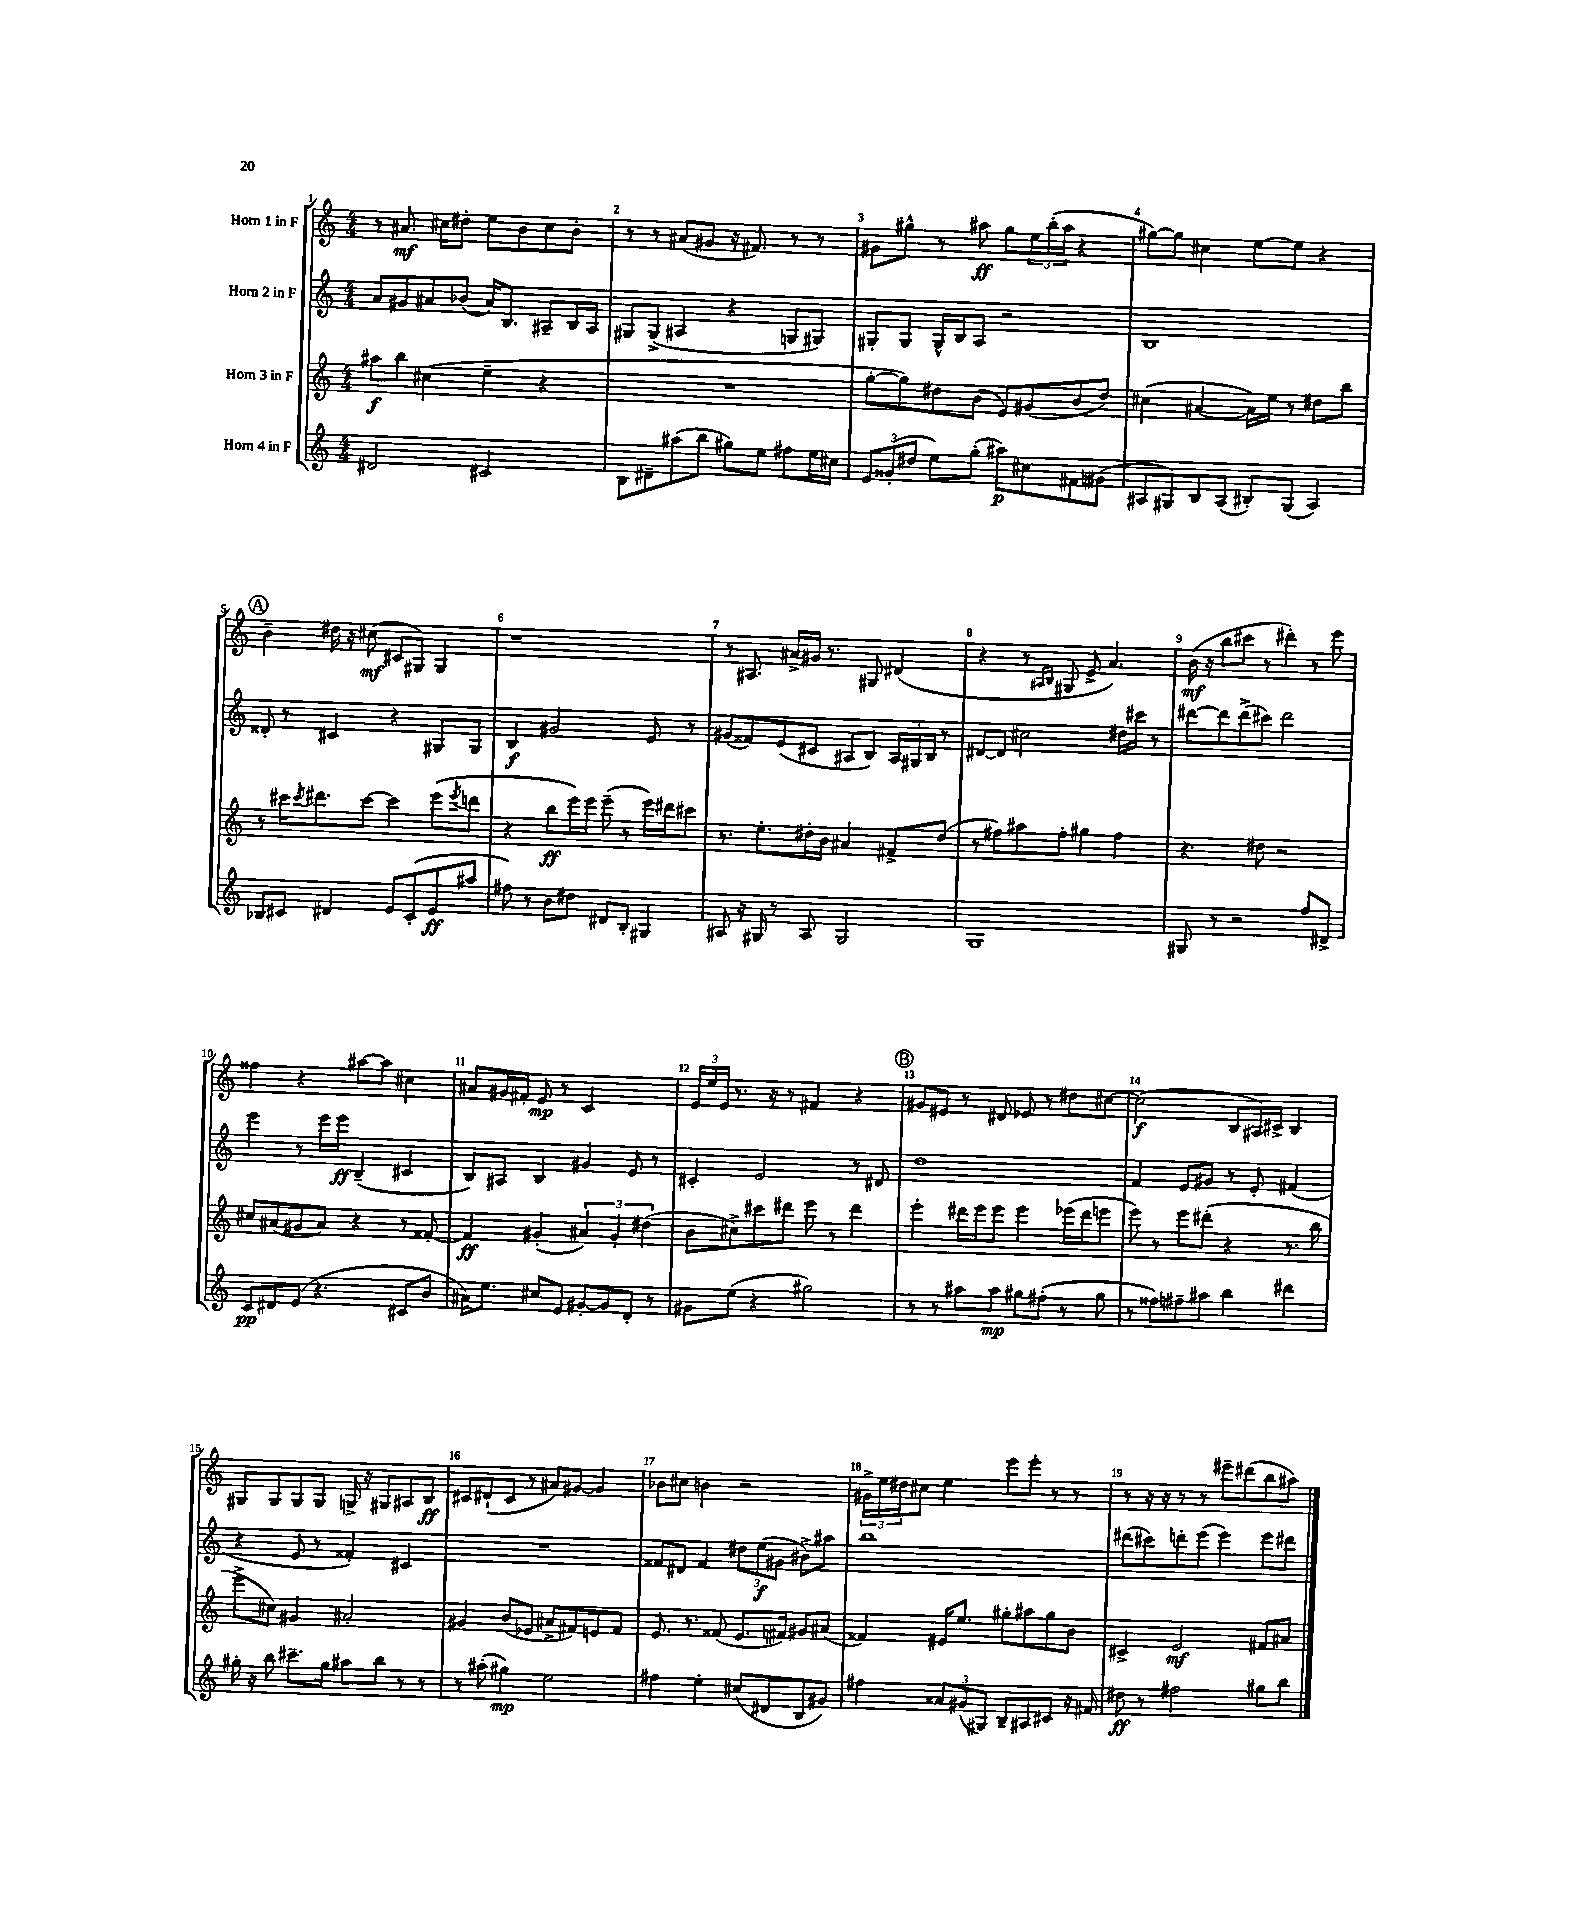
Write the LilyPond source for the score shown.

<<
\new StaffGroup <<
\new Staff = "s0" \with { instrumentName = "Horn 1 in F" } {
    \clef treble \key c \major \numericTimeSignature \time 4/4
    r8 ais'8.\mf cis''16 dis''8-. e''8 b'8 cis''8 b'8-. |
    r8 r8 ais'8( gis'8 r16 fis'8.) r8 r8 |
    gis'8 gis''8-^ r8 ais''8\ff gis''8 \tuplet 3/2 { e''16 b''16-.( ais''16 } r4 |
    gis''8~) gis''8 cis''4 e''8~ e''8 r4 |
    \mark \markup { \circle "A" } b'4-- dis''16 r16 cis''8\mf( cis'8 gis8) gis4 |
    r1 |
    r8 ais8. ais'16-> gis'16 r8. gis8 dis'4( |
    r4 r8 \grace { ais16 b16 } gis8 e'8-> a'4.) |
    b'16\mf( r16 b''8 cis'''8 r8 dis'''4-.) r8 e'''8 |
    fisis''4 r4 ais''8~ ais''8 cis''4 |
    ais'8 gis'16 fis'16-. e'8\mp r8 c'2 |
    \tuplet 3/2 { e'16 e''16 e'16 } r8. r16 r8 fis'4 r4 |
    \mark \markup { \circle "B" } gis'8 eis'8 r8 dis'8 ees'8 r8 dis''8 cis''8~ |
    cis''2\f( b8 ais16) cis'16-> b4 |
    gis8 gis8 gis8 gis8 g16-> r16 gis8 ais8 b8\ff |
    cis'8 dis'8-!( cis'8 r8 ais'8) gis'8~ gis'4 |
    bes'8 cis''8 b'4 r2 |
    \tuplet 3/2 { gis'16-> e''16 dis''16 } cis''8 e''4 e'''8 e'''8-. r8 r8 |
    r8 r16 r16 r8 r8 eis'''8-- dis'''8( b''8 ais''8) \bar "|." |
}
\new Staff = "s1" \with { instrumentName = "Horn 2 in F" } {
    \clef treble \key c \major \numericTimeSignature \time 4/4
    a'8 gis'8 ais'8 bes'8( ais'16) b8. ais8-- b16 ais16 |
    gis8 gis8->( ais4 r4 g8 gis8) |
    gis8-. gis8 gis16-^ b16 a8 r2 |
    b1 |
    \mark \markup { \circle "A" } disis'8-. r8 cis'4 r4 gis8 gis8 |
    b4\f gis'2 e'8 r8 |
    gis'8( fisis'8) e'8( cis'8 ais8 b8) \tuplet 3/2 { ais16 gis16 b16 } r8 |
    dis'8~ dis'8 cis''2 dis''16 cis'''16 r8 |
    dis'''8~ dis'''8 dis'''8->( cis'''8) dis'''2 |
    e'''4 r8 e'''16 e'''16\ff b4--( cis'4 |
    b8) ais8 b4 gis'4 e'8 r8 |
    cis'4-. e'2 r8 dis'8 |
    \mark \markup { \circle "B" } d''1 |
    f'4 e'8 gis'8 r8 e'8-. fis'4( |
    r4 e'8 r8 fisis'4-.) cis'4 |
    R1 |
    fisis'8 dis'8 fisis'4 \tuplet 3/2 { dis''8 e''8\f( gis'8 } bis'8->) ais''8 |
    b''1 |
    dis'''8( cis'''8) d'''8-. e'''8( e'''4) e'''8 dis'''8 \bar "|." |
}
\new Staff = "s2" \with { instrumentName = "Horn 3 in F" } {
    \clef treble \key c \major \numericTimeSignature \time 4/4
    ais''8\f b''8 cis''4( e''4-- r4 |
    R1 |
    g''8~-. g''8) dis''8 b'8( e'8) gis'8( b'8 dis''8) |
    cis''4( ais'4~ ais'16) e''16 r8 dis''8 b''8 |
    \mark \markup { \circle "A" } r8 cis'''16 \acciaccatura { cis'''8 } dis'''8. cis'''8~ cis'''4 e'''8( \acciaccatura { e'''8 } d'''8 |
    r4 b''8\ff e'''16) e'''16 e'''8--( r8 e'''16) dis'''16 cis'''8 |
    r8. e''8.-. dis''16-. b'16 ais'4 fis'8-> dis''8( |
    r8 fis''8) ais''8 fis''8-. gis''4 fis''4 |
    r4. dis''8 r2 |
    cis''8 ais'8( gis'8 ais'8) r4 r8 fisis'8~-. |
    fisis'4\ff gis'4-.( \tuplet 3/2 { ais'4) gis'4-. dis''4( } |
    b'8 cis''8->) cis'''8 dis'''8 e'''8 r8 dis'''4 |
    \mark \markup { \circle "B" } e'''4-. dis'''16 e'''16 e'''8 e'''4 ees'''16( dis'''16 e'''8 |
    e'''8) r8 e'''8 dis'''8-.( r4 r8. b''16 |
    e'''8-> cis''8) gis'4 ais'2-. |
    gis'4 b'8( ees'8 ais'8-> fis'8) e'8 fis'8 |
    e'8. r8. fisis'8( e'8. fis'16) gis'8 ais'8( |
    fisis'4) eis'16 e''8. gis''8-. ais''8 gis''8 b'8 |
    cis'4-> e'2\mf fis'8 ais'8 \bar "|." |
}
\new Staff = "s3" \with { instrumentName = "Horn 4 in F" } {
    \clef treble \key c \major \numericTimeSignature \time 4/4
    dis'2 cis'2 |
    b8 dis'8-- ais''8( b''8 gis''8) e''8 fis''8 e''16 cis''16 |
    \tuplet 3/2 { e'8 gisis'8-.( dis''8 } e''8) g''8-.( ais''8\p) cis''8 fis'8 gis'8( |
    ais8 gis8) b8 ais8( bis8-.) gis8( ais4) |
    \mark \markup { \circle "A" } bes8 cis'8 dis'4 e'8 cis'8-.( e'8\ff ais''8 |
    fis''8) r8 b'8 dis''8 dis'8 b8-. gis4 |
    ais8 r16 gis16 r8 ais8 gis2 |
    g1 |
    gis8 r8 r2 f''8 dis'8-> |
    c'8\pp dis'8 e'8( r4. cis'8 b'8 |
    ais'16) e''8. cis''8 e'8 gis'8~-. gis'8 d'8-. r8 |
    gis'8 e''8( r4 gis''2) |
    \mark \markup { \circle "B" } r8 r8 ais''8 ais''8\mp gis''8 fis''8-.( r8 gis''8 |
    r8 fisis''8) fis''8-- ais''8 b''4 dis'''4 |
    gis''16-. r16 b''8 cis'''8.-- gis''16 ais''8 b''8 r8 r8 |
    r8 ais''8-.( gis''4\mp) e''2 |
    fis''4 e''4-. cis''8( dis'8 b8 gis'8) |
    fis''4 \tuplet 3/2 { aisis'8 gis'8( gis8) } b8-- ais8 cis'8 r16 fis'16 |
    dis''8\ff r8 fis''2 gis''8 b''8 \bar "|." |
}
>>
>>
\layout { \context { \Score \override BarNumber.break-visibility = ##(#f #t #t) barNumberVisibility = #all-bar-numbers-visible } }
